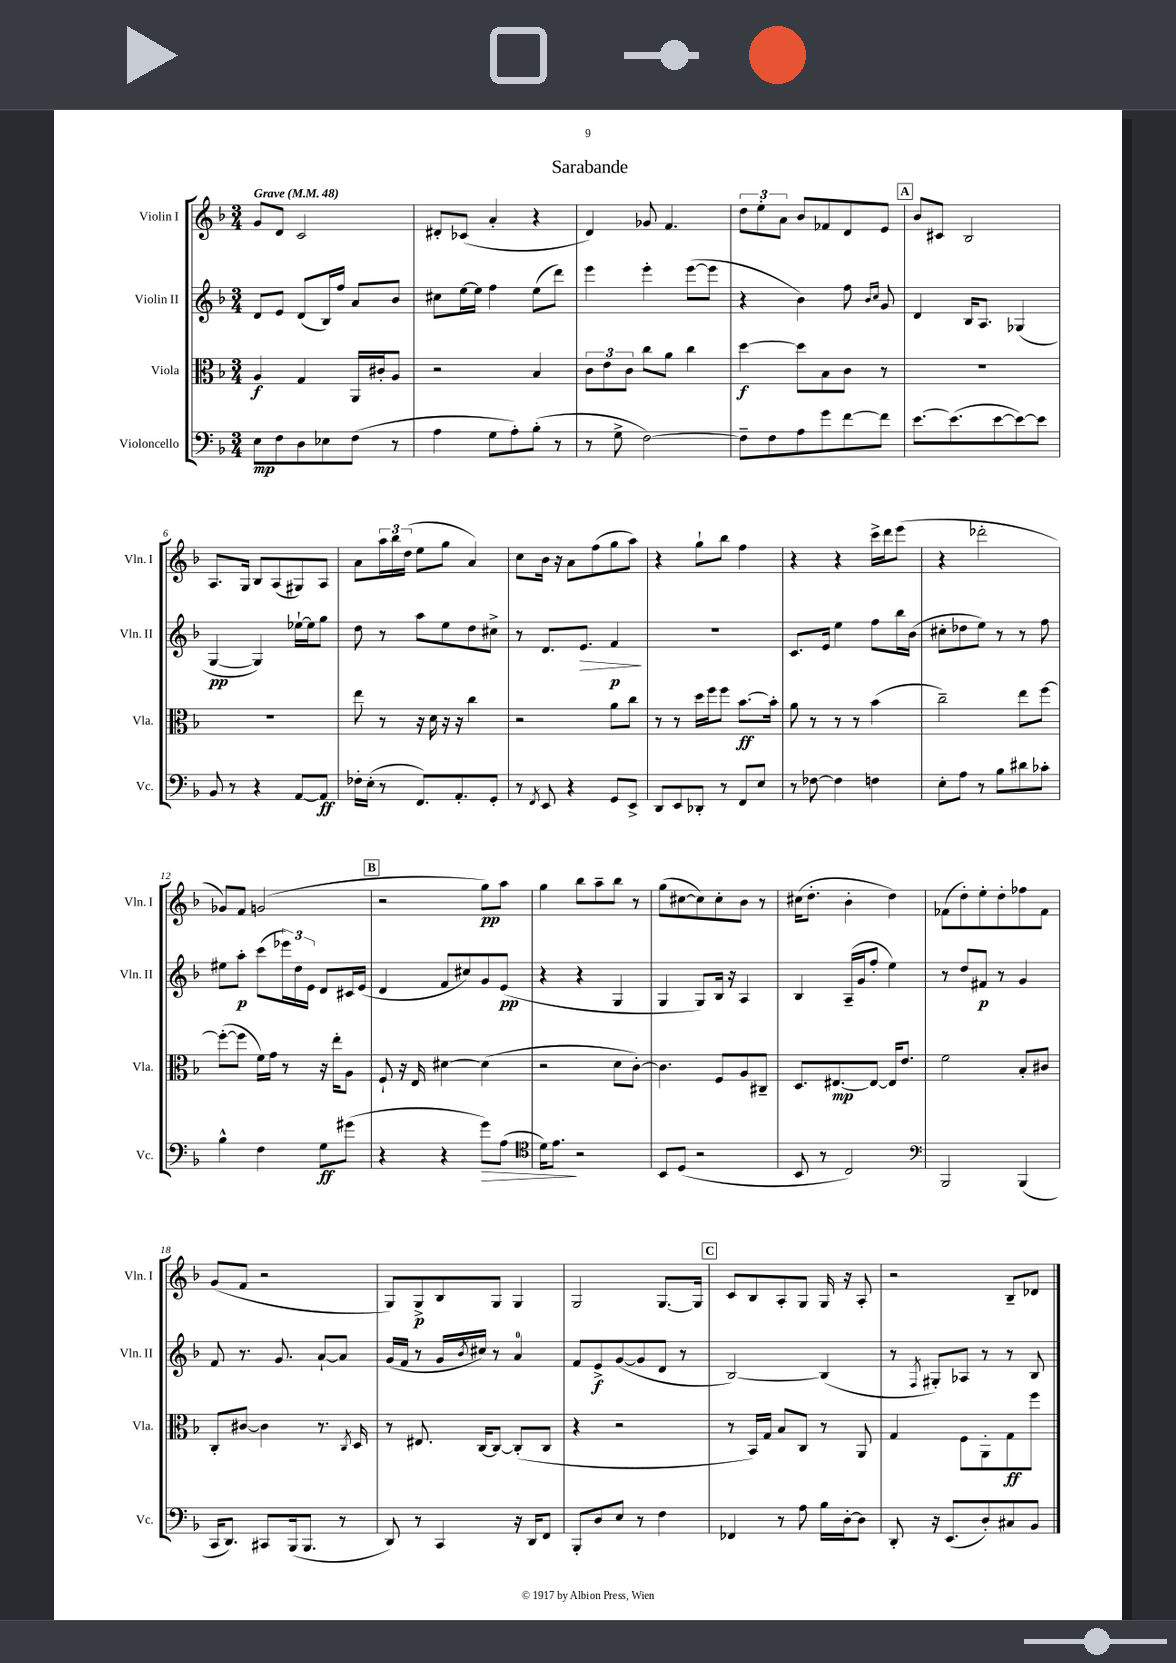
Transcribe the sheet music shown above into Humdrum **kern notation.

**kern	**kern	**kern	**kern
*staff4	*staff3	*staff2	*staff1
*clefF4	*clefC3	*clefG2	*clefG2
*k[b-]	*k[b-]	*k[b-]	*k[b-]
*M3/4	*M3/4	*M3/4	*M3/4
*MM48	*MM48	*MM48	*MM48
8E	4A	8d	8g
8F	.	8e	8d
8D	4G	(8d	2c
8E-	.	16B-)	.
.	.	16ff	.
(8F	16AA	8a	.
.	16c#'	.	.
8r	8A	8b-	.
=	=	=	=
4A	2r	8cc#	8d#'
.	.	[16ee	(8c-
.	.	16ee]	.
8G	.	4ff	4a'
8A')	.	.	.
(8B-'	4B-	(8ee	4r
8r	.	8ddd)	.
=	=	=	=
8r	12c	4eee	4d)
.	12e	.	.
8G^	.	.	.
.	12c	.	.
[2F)	8cc	4eee'	8g-
.	8a	.	4.f
.	4cc	([8eee	.
.	.	8eee]	.
=	=	=	=
8F~]	[4dd	4r	12dd
.	.	.	12ee'
8F	.	.	.
.	.	.	12a
8A	8dd]	4b-)	8b-
8g	8B-	.	8f-
[8f	8c	8ff	8d
.	.	16qqb-	.
.	.	16qqcc	.
8f]	8r	8g	8e
=	=	=	=
[8.e	2.r	4d	8b-
.	.	.	8c#
(8.e]	.	.	.
.	.	16B-	2B-
.	.	8.A	.
[8e	.	.	.
8e_)	.	(4G-	.
8e]	.	.	.
=	=	=	=
8BB-	2.r	[4G	8.A
8r	.	.	.
.	.	.	16G
4r	.	4G])	8B-
.	.	.	(8A
[8AA	.	[16ee-`	8G#)
.	.	16ee-]	.
8AA]	.	8gg	8A
=	=	=	=
16F-'	8ee	8dd	8a
(16E'	.	.	.
8r	8r	8r	24aa
.	.	.	24bb-
.	.	.	(24dd
8.FF)	16r	8aa	8ee
.	16d	.	.
.	16r	8ee	8gg
8.AA'	16r	.	.
.	4cc	8dd	4a)
8GG'	.	8cc#^	.
=	=	=	=
8r	2r	8r	8cc
8qFF	.	.	.
8EE	.	8.d	16b-
.	.	.	16r
4r	.	.	8a
.	.	8.e	.
.	.	.	(8ff
8GG	8a	4f	8gg
8EE^	8cc	.	8aa)
=	=	=	=
8DD	8r	2.r	4r
8EE	8r	.	.
8DD-'	16dd	.	8gg`
.	16ff	.	.
8r	8ff	.	8bb-
8FF	[8.b-	.	4ff
8E	.	.	.
.	16b-']	.	.
=	=	=	=
8r	8a	8.c	4r
[8F-	8r	.	.
.	.	16e	.
4F-]	8r	4ee	4r
.	8r	.	.
4F	(4b-	8ff	16ccc^
.	.	.	16ddd
.	.	16bb-	(8eee
.	.	(16b-	.
=	=	=	=
8E'	2cc~)	8cc#'	4r
8A	.	8dd-	.
8r	.	8ee)	2ddd-'
8B-	.	8r	.
8d#	8ee	8r	.
8c-'	[8ff	8ff	.
=	=	=	=
4B-^^	(8ff'_	8ee#	8g-)
.	8ff]	8aa'	8f
4F	16f)	(8ccc	(2g
.	16g	.	.
.	8r	24eee-)	.
.	.	24dd	.
.	.	24e	.
8G	16r	8d	.
.	16ee'	.	.
(8g#	8A	16c#	.
.	.	(16e	.
=	=	=	=
4r	8F`	4d	2r
.	16r	.	.
.	16E	.	.
4r	[4d#	8f	.
.	.	8cc#)	.
8g)	(4d#]	8g	8gg)
(8A	.	(8e	8aa
=	=	=	=
*clefC4	*	*	*
16d)	2r	4r	4gg
8.e	.	.	.
2r	.	4r	8bb-
.	.	.	8aa~
.	8d	4G	8bb-
.	[8c')	.	8r
=	=	=	=
8BB-	4.c]	4G	(8gg
(8D	.	.	[8cc#
2r	.	8G)	8cc#])
.	8F	16B-	8cc#'
.	.	16r	.
.	8A	4A	8b-
.	8C#~	.	8r
=	=	=	=
8BB-	8.D	4B-	(16cc#
.	.	.	8.dd'
8r	.	.	.
.	[8.E#	.	.
2C)	.	(16A~	4b-'
.	.	16g	.
.	8E#_	8ff'	.
.	16E#]	4ee)	4dd)
.	8.e	.	.
=	=	=	=
*clefF4	*	*	*
2BBB-	2f	8r	(8f-
.	.	8dd	8dd')
.	.	8f#	8ee'
.	.	8r	8dd'
(4BBB-	8B-'	4g	8ff-
.	8c#	.	8f-
=	=	=	=
16CC	8C'	8f	(8g
8.DD)	.	.	.
.	[8c#	8.r	8f
8CC#	4c#]	.	2r
.	.	8.g	.
(16BBB-	.	.	.
8.BBB-	.	.	.
.	8.r	[8a`	.
8r	.	8a]	.
.	8qC	.	.
.	16D	.	.
=	=	=	=
8DD)	8r	(16g	8G)
.	.	16f	.
8r	8.E#	8r	8G^
4CC	.	16g	8B-
.	.	8qb-	.
.	[16C	16cc#)	.
.	8C_	8r	8G
16r	(8C']	4a	4G
16DD	.	.	.
8FF	8C	.	.
=	=	=	=
8BBB-'	4r	8f	2G
8D	.	8e^	.
8E	2r	([8g	.
8r	.	8g]	.
4F	.	8d	[8.G
.	.	8r	.
.	.	.	16G]
=	=	=	=
4FF-	8r	[2B-)	8c
.	16BB-)	.	8B-
.	16G	.	.
8r	8B-	.	8A'
8A	8C	.	8G
16B-	8r	(4B-]	16G
[16D'	.	.	16r
8D]	8AA	.	8A'
=	=	=	=
8DD'	4G	8r	2r
.	.	8qF	.
16r	.	8G#')	.
(8.EE	.	.	.
.	8F	8A-	.
8D')	8AA'	8r	.
8C#	8G	8r	8B-~
8BB-	8ff	8B-	8d-
==	==	==	==
*-	*-	*-	*-
